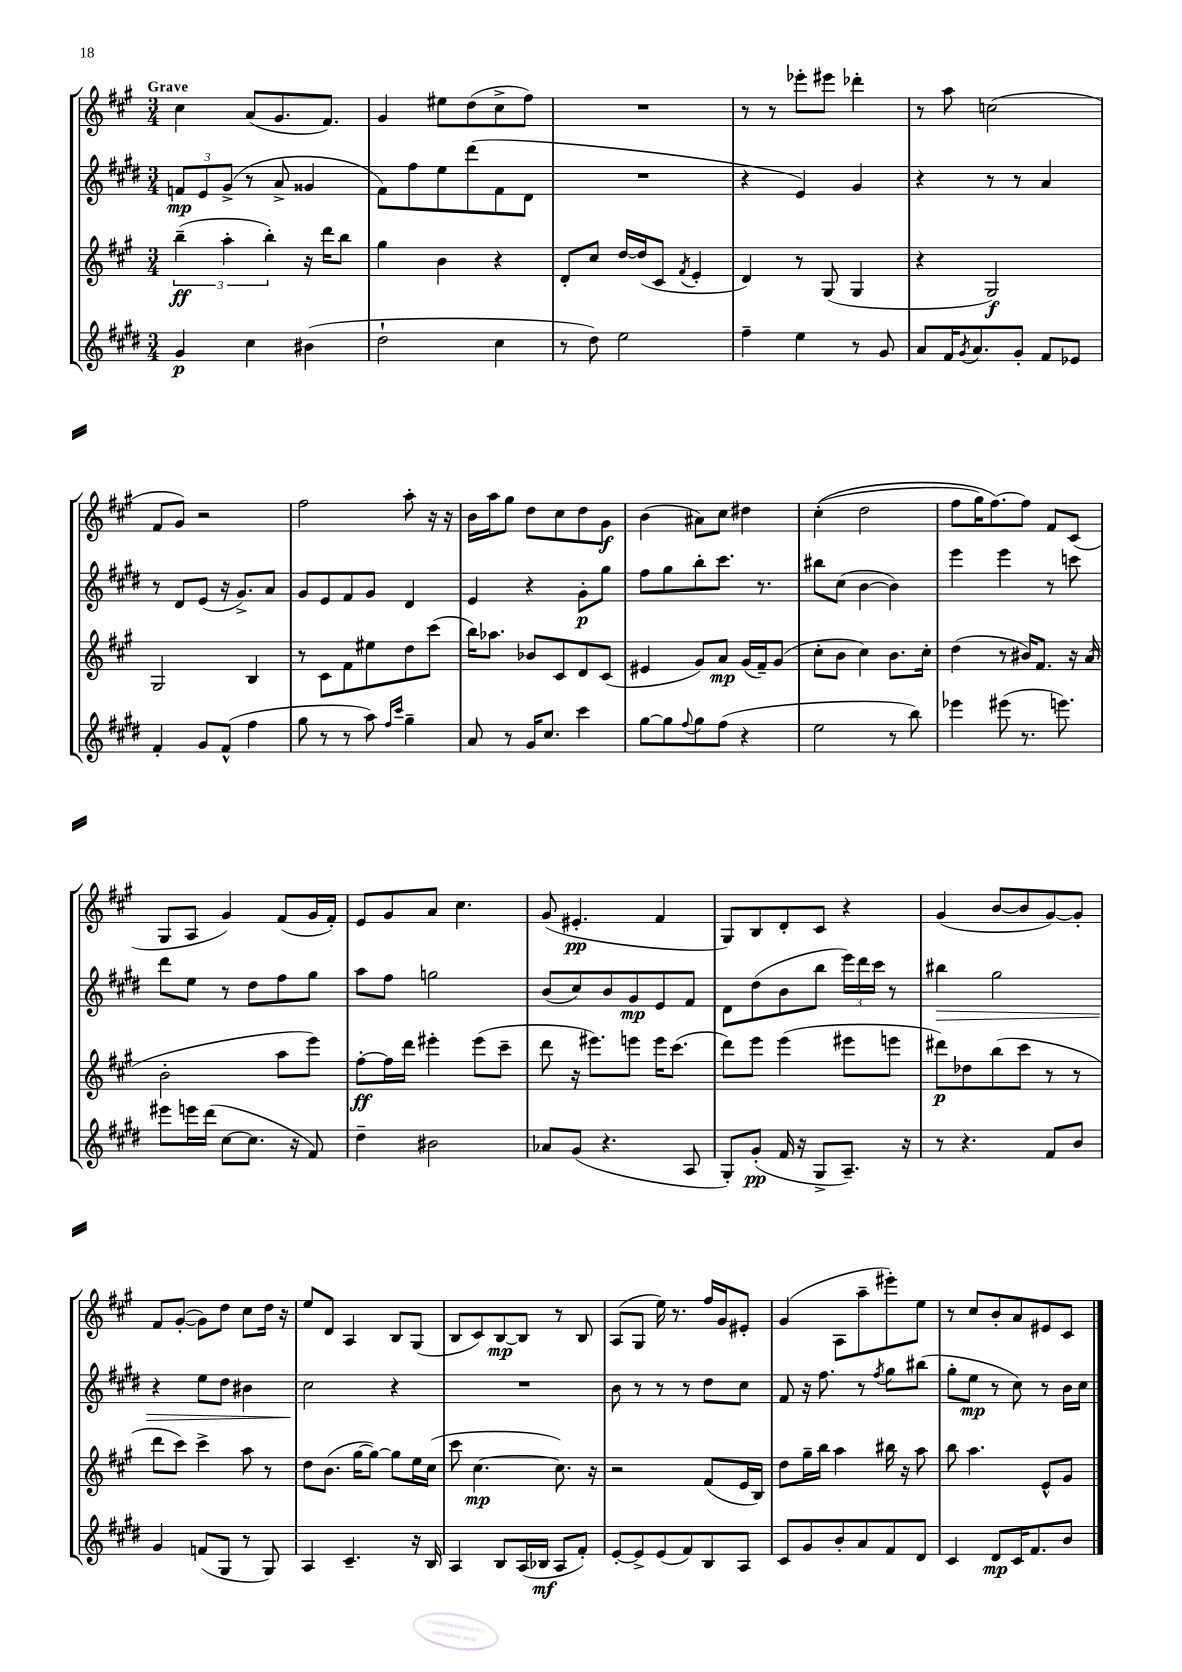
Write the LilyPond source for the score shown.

<<
\new StaffGroup <<
\new Staff = "s0" {
    \clef treble \key a \major \numericTimeSignature \time 3/4 \tempo "Grave"
    cis''4 a'8( gis'8. fis'8.) |
    gis'4 eis''8 d''8( cis''8-> fis''8) |
    R2. |
    r8 r8 ees'''8-. eis'''8 des'''4-. |
    r8 a''8 c''2( |
    fis'8 gis'8) r2 |
    fis''2 a''8-. r16 r16 |
    b'16 a''16 gis''8 d''8 cis''8 d''8 gis'8\f |
    b'4( ais'8) cis''8 dis''4 |
    cis''4-.(\( d''2 |
    fis''8 gis''16) fis''8.~\) fis''8 fis'8 cis'8( |
    gis8 a8 gis'4) fis'8( gis'16 fis'16-.) |
    e'8 gis'8 a'8 cis''4. |
    gis'8( eis'4.-.\pp fis'4 |
    gis8) b8 d'8-. cis'8 r4 |
    gis'4( b'8~ b'8 gis'8~) gis'8-. |
    fis'8 gis'8~-.( gis'8) d''8 cis''8 d''16 r16 |
    e''8 d'8 a4 b8 gis8( |
    b8 cis'8) b8~\mp b8 r8 b8 |
    a8( gis8 e''16) r8. fis''16 gis'16 eis'8-. |
    gis'4( a8 a''8-- eis'''8-.) e''8 |
    r8 cis''8 b'8-. a'8 eis'8 cis'8 \bar "|." |
}
\new Staff = "s1" {
    \clef treble \key e \major \numericTimeSignature \time 3/4
    \tuplet 3/2 { f'8\mp e'8 gis'8->( } r8 a'8-> gisis'4 |
    fis'8) fis''8 e''8 dis'''8( fis'8 dis'8 |
    R2. |
    r4 e'4) gis'4 |
    r4 r8 r8 a'4 |
    r8 dis'8 e'8( r16 gis'8.->) a'8 |
    gis'8 e'8 fis'8 gis'8 dis'4 |
    e'4 r4 gis'8-.\p gis''8 |
    fis''8 gis''8 b''8-. cis'''8. r8. |
    bis''8 cis''8( b'4~ b'4) |
    e'''4 e'''4 r8 c'''8 |
    dis'''8 e''8 r8 dis''8 fis''8 gis''8 |
    a''8 fis''8 g''2 |
    b'8( cis''8) b'8 gis'8\mp e'8 fis'8 |
    dis'8 dis''8( b'8 b''8 \tuplet 3/2 { e'''16) dis'''16 cis'''16 } r8 |
    bis''4\> gis''2 |
    r4 e''8 dis''8 bis'4 |
    cis''2\! r4 |
    R2. |
    b'8 r8 r8 r8 dis''8 cis''8 |
    fis'8 r16 fis''8. r8 \acciaccatura { fis''8 } gis''8 bis''8( |
    gis''8-. e''8\mp r8 cis''8) r8 b'16 cis''16 \bar "|." |
}
\new Staff = "s2" {
    \clef treble \key a \major \numericTimeSignature \time 3/4
    \tuplet 3/2 { b''4--\ff( a''4-. b''4-.) } r16 d'''16 b''8 |
    gis''4 b'4 r4 |
    d'8-. cis''8 d''16~ d''16( cis'8 \acciaccatura { fis'8 } e'4-. |
    d'4) r8 gis8( gis4 |
    r4 gis2\f) |
    gis2 b4 |
    r8 cis'8 fis'8 eis''8 d''8 cis'''8( |
    b''16) aes''8. bes'8 cis'8 d'8 cis'8( |
    eis'4 gis'8) a'8\mp gis'16( fis'16--) gis'8( |
    cis''8-. b'8 cis''4) b'8. cis''16-. |
    d''4( r8 bis'16) fis'8. r16 a'16( |
    b'2-. a''8 e'''8) |
    fis''8~-.\ff fis''16 d'''16 eis'''4-. eis'''8( cis'''8-- |
    d'''8 r16 eis'''8.) e'''8 e'''16 cis'''8.( |
    d'''8) e'''8 e'''4( eis'''8 e'''8 |
    dis'''8\p) des''8 b''8( cis'''8 r8 r8 |
    d'''8 cis'''8) cis'''4-> a''8 r8 |
    d''8 b'8.( gis''16~ gis''8~) gis''8 e''16 cis''16( |
    cis'''8 cis''4.~\mp cis''8.) r16 |
    r2 fis'8( e'16 b16) |
    d''8 gis''16-- b''16 a''4 bis''16 r16 a''8 |
    b''8 a''4. e'8-^ gis'8 \bar "|." |
}
\new Staff = "s3" {
    \clef treble \key e \major \numericTimeSignature \time 3/4
    gis'4\p cis''4 bis'4( |
    dis''2-! cis''4 |
    r8 dis''8) e''2 |
    fis''4-- e''4 r8 gis'8 |
    a'8 fis'16 \acciaccatura { gis'8 } a'8. gis'8-. fis'8 ees'8 |
    fis'4-. gis'8 fis'8-^( fis''4 |
    gis''8 r8 r8 a''8) \grace { fis''16 cis'''16 } gis''4-- |
    a'8 r8 gis'16 cis''8. cis'''4 |
    gis''8~ gis''8 \appoggiatura { fis''8 } gis''8 fis''8( r4 |
    e''2 r8 b''8) |
    ees'''4 eis'''8( r8. e'''8.) |
    eis'''8 e'''16 dis'''16( cis''8~ cis''8. r16 fis'8) |
    dis''4-- bis'2 |
    aes'8 gis'8( r4. a8 |
    gis8-.) gis'8-.\pp( fis'16 r16 gis8-> a8.--) r16 |
    r8 r4. fis'8 b'8 |
    gis'4 f'8( gis8 r8 gis8) |
    a4 cis'4.-- r16 b16 |
    a4 b8 a16( bes16\mf a8 fis'8-.) |
    e'8~-. e'8-> e'8( fis'8) b8 a8 |
    cis'8 gis'8 b'8-. a'8 fis'8 dis'8 |
    cis'4 dis'8\mp cis'16 fis'8. b'8 \bar "|." |
}
>>
>>
\layout { \context { \Score \remove "Bar_number_engraver" } }
